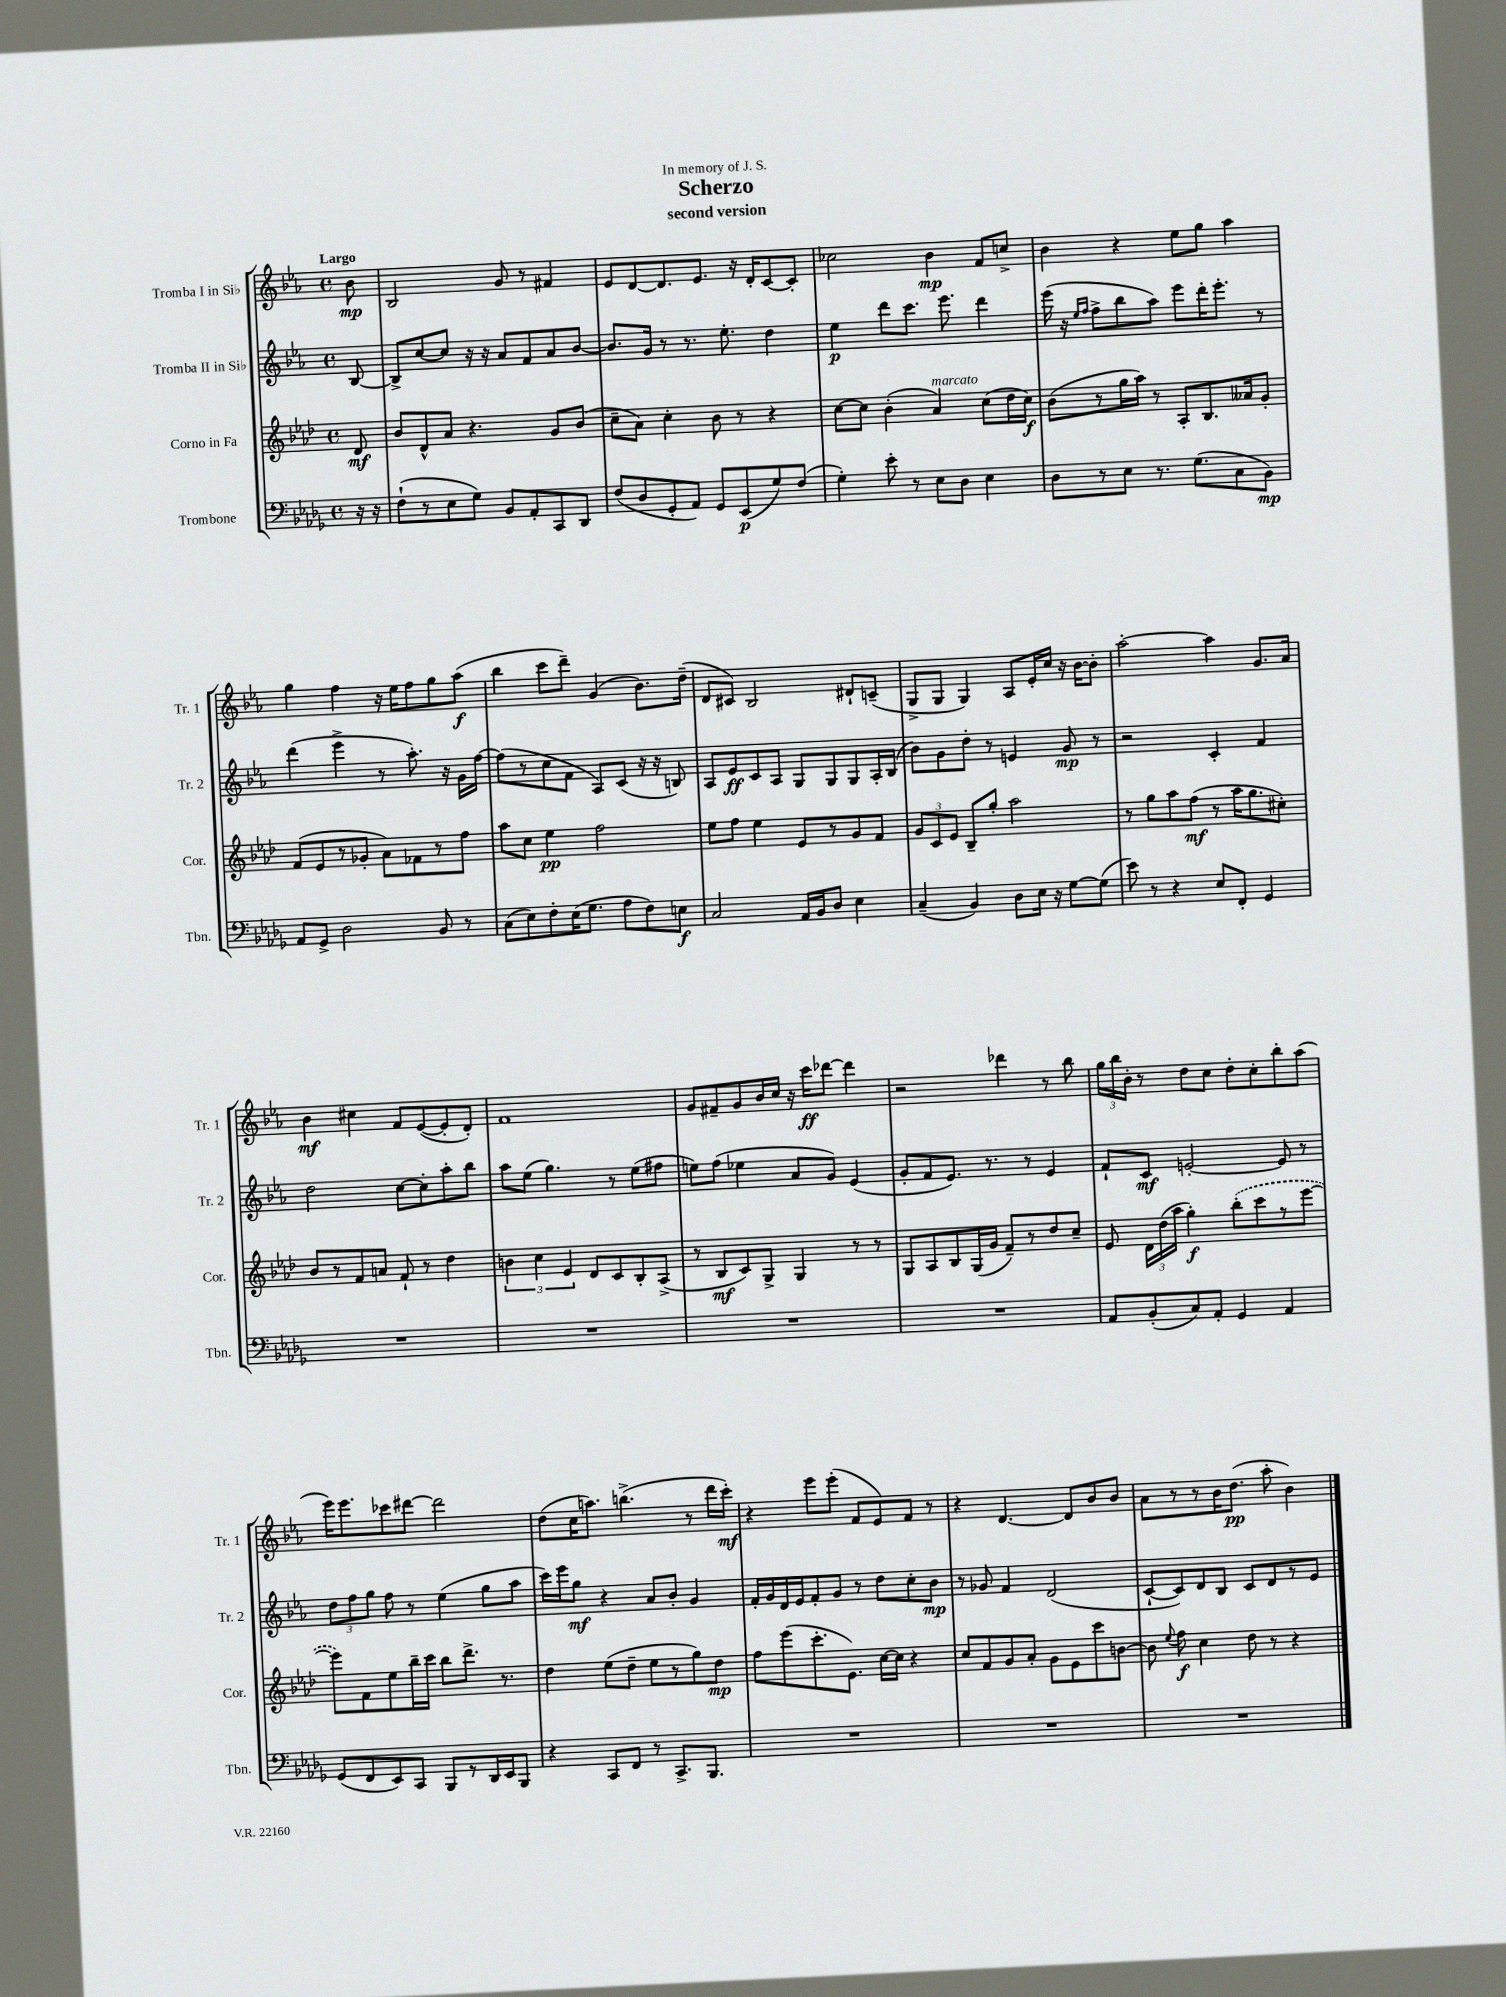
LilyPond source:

\header { title = "Scherzo" subtitle = "second version" dedication = "In memory of J. S." }
<<
\new StaffGroup <<
\new Staff = "s0" \with { instrumentName = "Tromba I in Sib" shortInstrumentName = "Tr. 1" } {
    \clef treble \key ees \major \defaultTimeSignature \time 4/4 \partial 8 \tempo "Largo"
    \autoBeamOff bes'8\mp |
    bes2 g'8 r8 fis'4 |
    ees'8[ d'8~ d'8. ees'8.] r16 d'16[-. c'8~ c'8]-. |
    ces''2 bes'4\mp f'8[ c''8]-> |
    bes'4 r4 ees''8[ g''8] aes''4 |
    g''4 f''4 r16 ees''16[ f''8 g''8 aes''8]\f( |
    bes''4 c'''8[ d'''8]--) g'4( bes'8.[) d''16]--( |
    d'8[ cis'8]) bes2 dis'8[-! c'8]--( |
    g8[-> g8] g4) aes8[ ees'16-. c''16] r16 bes'16[~ bes'8]-. |
    aes''2~-. aes''4 g'8.[ aes'16] |
    bes'4\mf cis''4 f'8[ ees'8~( ees'8-. d'8]-.) |
    f'1 |
    g'8[ fis'8-- g'8 bes'16 c''16] r16 c'''16[\ff des'''8]~ des'''4 |
    r2 des'''4 r8 bes''8 |
    \tuplet 3/2 { g''16[ bes''16 bes'16]-. } r8 d''8[ c''8] d''8[-. c''8-. bes''8-. aes''8]( |
    ees'''16[) ees'''8. ces'''8 dis'''8]~ dis'''2 |
    d''8[( c''16 a''8.]) b''4.->( r8 d'''16[ c'''16]-.\mf) |
    r4 ees'''8[ ees'''8]-.( f'8[ ees'8) f'8] r8 |
    r4 d'4.~ d'8[ bes'8 bes'8] |
    aes'8[ r8 r8 bes'16 d''8.]\pp( aes''8-. bes'4) \bar "|." |
}
\new Staff = "s1" \with { instrumentName = "Tromba II in Sib" shortInstrumentName = "Tr. 2" } {
    \clef treble \key ees \major \defaultTimeSignature \time 4/4 \partial 8
    \autoBeamOff bes8~ |
    bes8[-> c''8~ c''8] r16 r16 aes'8[ f'8 aes'8 bes'8]~ |
    bes'8.[ g'16] r8 r8. ees''8.-. d''4 |
    ees''4\p d'''8[ c'''8.] ees'''8. d'''4 |
    ees'''16( r16 \grace { ees''16[ f''16] } f''8[-> bes''8 aes''8]) ees'''8[ d'''16-. ees'''8.]-. r8 |
    d'''4( ees'''4-> r8 aes''8.-.) r16 g'16[ f''16]~ |
    f''8[( r8 c''8 f'8] aes8[) c'8]( r16 r16 b8) |
    aes8[ ees'8\ff c'8 aes8] g8[ g8 g8 aes16-. bes16]( |
    bes'8[) g'8 d''8]-. r8 e'4 g'8\mp r8 |
    r2 c'4-. f'4 |
    d''2 c''8[~ c''8-. aes''8-. bes''8] |
    aes''8[ ees''8]( g''4.) r8 ees''8[( fis''8] |
    e''8[) f''8]( ees''4 aes'8[ g'8]) ees'4( |
    g'8[-. f'8 ees'8.]) r8. r8 ees'4 |
    f'8[-! c'8]\mf e'2~-. e'8 r8 |
    \tuplet 3/2 { d''8[ f''8 g''8] } f''8 r8 ees''4( g''8[ aes''8] |
    c'''16[) ees'''16 g''8]\mf r4 aes'8[ bes'8]-. g'4 |
    f'16[-. g'16 d'16 ees'16 f'8-. g'8] r8 d''8[ c''8-. bes'8]\mp |
    r8 ges'8 f'4 d'2( |
    c'8[~-! c'8) d'8 bes8] c'8[ d'8 r8 ees'8] \bar "|." |
}
\new Staff = "s2" \with { instrumentName = "Corno in Fa" shortInstrumentName = "Cor." } {
    \clef treble \key aes \major \defaultTimeSignature \time 4/4 \partial 8
    \autoBeamOff des'8\mf |
    bes'8[ des'8-^ aes'8] r4. g'8[ bes'8]( |
    c''8[-- aes'8]) c''4-. bes'8 r8 r4 |
    c''8[~ c''8] bes'4-.( aes'4^\markup { \italic "marcato" }) c''8[( des''16 c''16]\f) |
    bes'8[( r8 g''16 aes''16]) r8 aes8[-. bes8. aeses'16 g'8]-. |
    f'8[( ees'8 r8 ges'8]-. aes'8[) fes'8 r8 f''8] |
    aes''8[ c''8] ees''4\pp f''2 |
    ees''8[ f''8] ees''4 ees'8[ r8 g'8 f'8] |
    \tuplet 3/2 { g'8[ c'8 ees'8] } bes8[-- g''8]-. aes''2 |
    r8 g''8[ aes''8 f''8]\mf( r8 aes''16[ g''8. cis''8]-.) |
    bes'8[ r8 f'8 a'8] f'8-! r8 des''4 |
    \tuplet 3/2 { b'4 c''4 ees'4 } des'8[ c'8 bes8-. aes8]->( |
    r8 bes8[\mf c'8) g8]-> g4 r8 r8 |
    g8[ aes8 bes8 g16( g'16] f'8[--) r8 des''8 c''8]-- |
    ees'8 \tuplet 3/2 { des'16[ des''16( aes''16] } g''4-.\f) \once \slurDashed bes''8[-.( c'''8 r8 ees'''8]~ |
    ees'''8[) f'8 ees''8 bes''16-- c'''16] bes''8[ des'''8.]-> r8. |
    des''4 ees''8[( des''8]-- ees''8[ r8 g''8) des''8]\mp |
    f''8[ ees'''8( c'''8.-. ees'8.]) c''16[~ c''16] r4 |
    c''8[ f'8 g'8 aes'8]-. g'8[ ees'8 c'''8 b'8]~ |
    b'8 \appoggiatura { ees''8 } f''8\f c''4 des''8 r8 r4 \bar "|." |
}
\new Staff = "s3" \with { instrumentName = "Trombone" shortInstrumentName = "Tbn." } {
    \clef bass \key des \major \defaultTimeSignature \time 4/4 \partial 8
    \autoBeamOff r16 r16 |
    f8[-!( r8 ees8 ges8]) bes,8[ aes,8-. c,8 des,8] |
    f8[( des8 ges,8-. aes,8]) ges,8[ ees,8\p( ges8) f8]( |
    ges4-.) ees'8-. r8 ees8[ des8] ees4 |
    des8[ r8 ees8] r8. ges8.[( c8 bes,8]\mp) |
    aes,8[ ges,8]-> des2 bes,8 r8 |
    c8[( ees8) f8-. ees16( ges8.] aes8[ f8) e8]\f |
    c2 aes,16[ bes,16 des8] ees4 |
    c4--( bes,4) des8[ ees16] r16 ges8[~ ges8]( |
    ees'8) r8 r4 ees8[ f,8]-. ges,4 |
    R1 |
    R1 |
    R1 |
    R1 |
    aes,8[ bes,8-.( c8) aes,8]-. ges,4 aes,4 |
    ges,8[( f,8 ees,8) c,8] bes,,8[ r8 des,16 ees,16 bes,,8] |
    r4 c,8[ f,8] r8 c,8.[-> bes,,8.] |
    R1 |
    R1 |
    R1 \bar "|." |
}
>>
>>
\layout { \context { \Score \remove "Bar_number_engraver" } }
